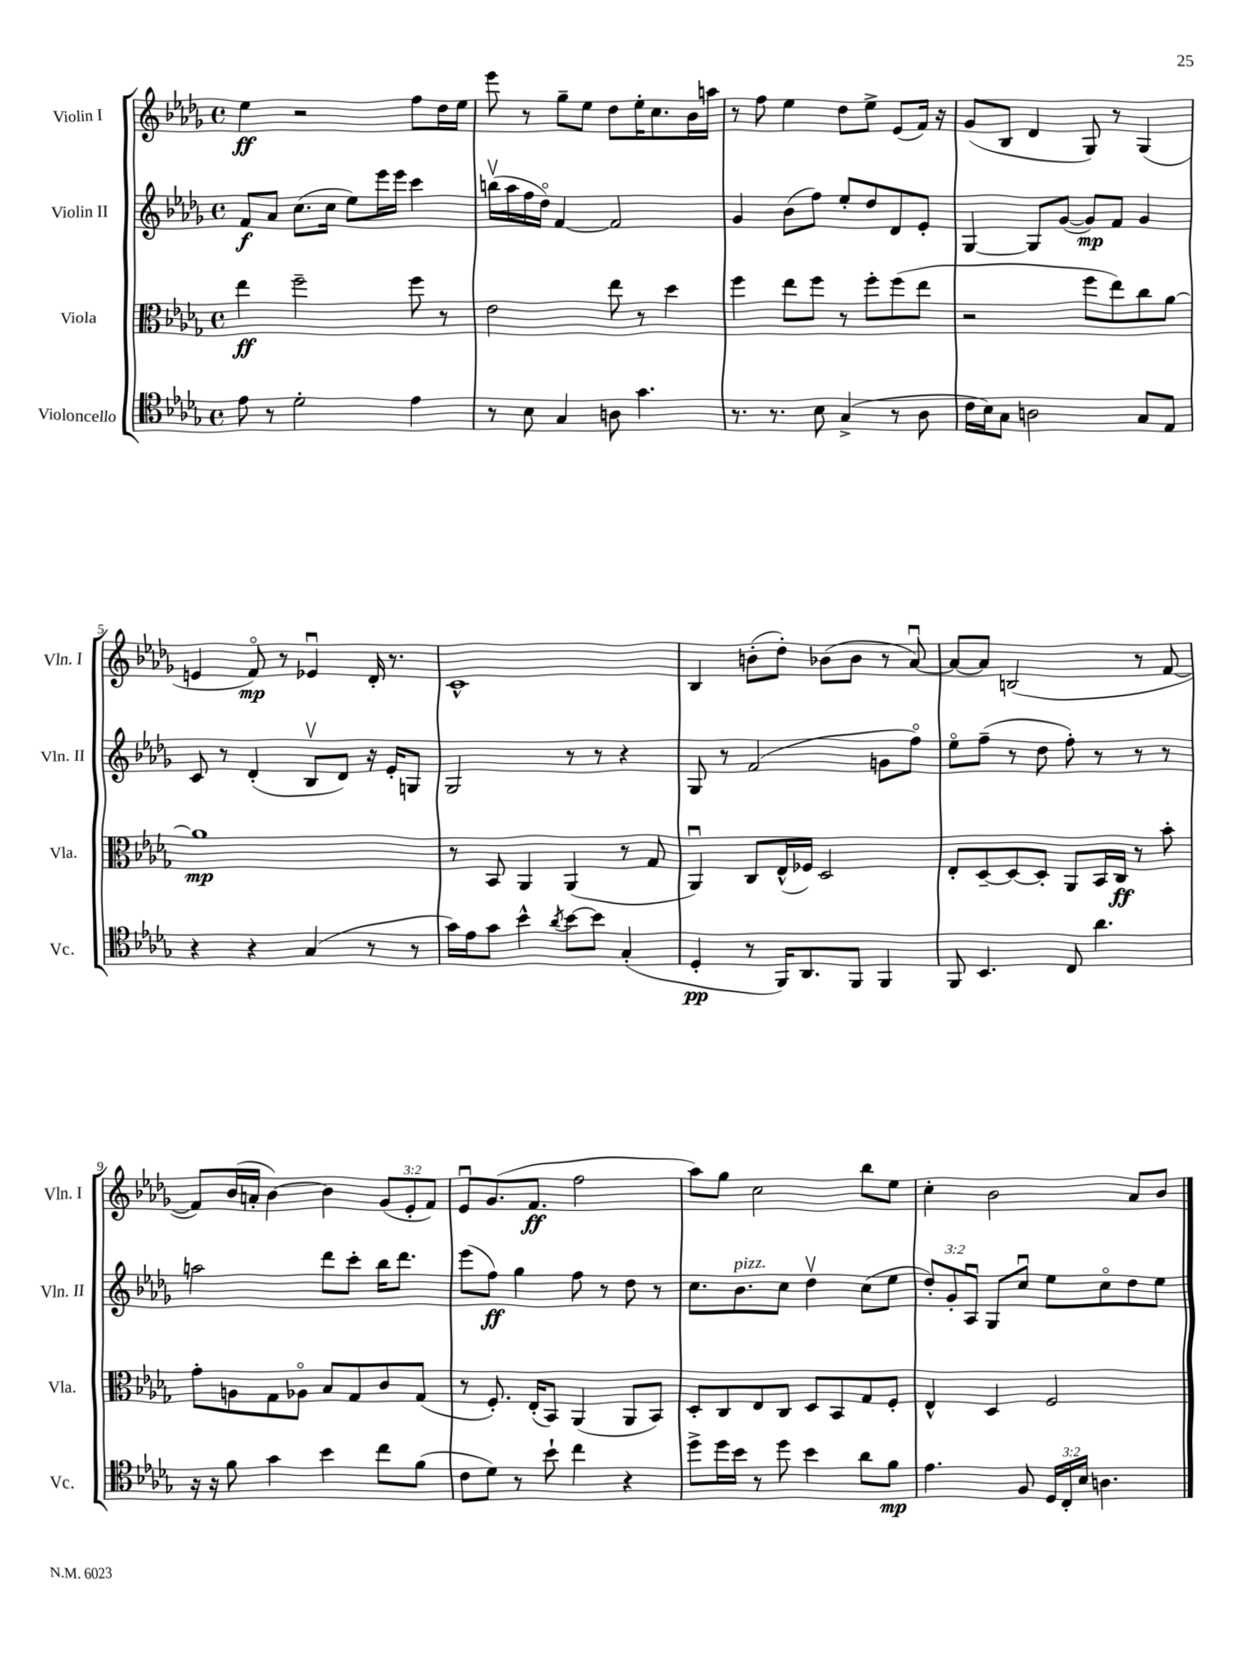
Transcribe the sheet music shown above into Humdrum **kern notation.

**kern	**dynam	**kern	**dynam	**kern	**dynam	**kern	**dynam
*part4	*part4	*part3	*part3	*part2	*part2	*part1	*part1
*staff4	*staff4	*staff3	*staff3	*staff2	*staff2	*staff1	*staff1
*I"Violoncello	*	*I"Viola	*	*I"Violin II	*	*I"Violin I	*
*I'Vc.	*	*I'Vla.	*	*I'Vln. II	*	*I'Vln. I	*
*clefC4	*	*clefC3	*	*clefG2	*	*clefG2	*
*k[b-e-a-d-g-]	*	*k[b-e-a-d-g-]	*	*k[b-e-a-d-g-]	*	*k[b-e-a-d-g-]	*
*M4/4	*	*M4/4	*	*M4/4	*	*M4/4	*
*met(c)	*	*met(c)	*	*met(c)	*	*met(c)	*
=1	=1	=1	=1	=1	=1	=1	=1
8e-\	.	4ee-\	ff	8f/L	f	4ee-\	ff
8r	.	.	.	8a-/J	.	.	.
2d-'\	.	2ff~\	.	(8.cc\L	.	2r	.
.	.	.	.	16cc\Jk	.	.	.
.	.	.	.	8ee-\L)	.	.	.
.	.	.	.	16eee-\L	.	.	.
.	.	.	.	16eee-\JJ	.	.	.
4e-\	.	8ff\	.	4ccc\	.	8ff\L	.
.	.	8r	.	.	.	16dd-\L	.
.	.	.	.	.	.	16ee-\JJ	.
=2	=2	=2	=2	=2	=2	=2	=2
8r	.	2e-\	.	(16bbnv\LL	.	8eee-\	.
.	.	.	.	16aa-\	.	.	.
8B-\	.	.	.	16ff\	.	8r	.
.	.	.	.	16dd-\JJ)	.	.	.
4G-/	.	.	.	[4f/	.	8gg-~\L	.
.	.	.	.	.	.	8ee-\J	.
8An\	.	8ee-\	.	2f/]	.	8dd-\L	.
4.g-\	.	8r	.	.	.	16ee-'\K	.
.	.	.	.	.	.	8.cc\	.
.	.	4dd-\	.	.	.	.	.
.	.	.	.	.	.	16b-\L	.
.	.	.	.	.	.	16aan\JJ	.
=3	=3	=3	=3	=3	=3	=3	=3
8.r	.	4ff\	.	4g-/	.	8r	.
.	.	.	.	.	.	8ff\	.
8.r	.	.	.	.	.	.	.
.	.	8ee-\L	.	(8b-\L	.	4ee-\	.
8B-\	.	8ff\J	.	8ff\J)	.	.	.
(4G-^/	.	8r	.	8ee-'/L	.	8dd-\L	.
.	.	8ff'\L	.	8dd-/	.	8ee-^\J	.
8r	.	(8ff\	.	8d-/	.	(8e-/L	.
8A-\	.	8ee-\J	.	8e-'/J	.	16f/Jk)	.
.	.	.	.	.	.	16r	.
=4	=4	=4	=4	=4	=4	=4	=4
16c\LL	.	2r	.	[4G-/	.	(8g-/L	.
16B-\J)	.	.	.	.	.	.	.
8G-\J	.	.	.	.	.	8B-/J	.
2An\	.	.	.	8G-/L]	.	4d-/	.
.	.	.	.	([8g-/J	.	.	.
.	.	8ff\L	.	8g-/L])	mp	8G-/)	.
.	.	8ee-\)	.	8f/J	.	8r	.
8G-/L	.	8cc\	.	4g-/	.	(4G-/	.
8E-/J	.	[8a-\J	.	.	.	.	.
!!LO:LB:g=z
=5	=5	=5	=5	=5	=5	=5	=5
4r	.	1a-]	mp	8c/	.	4en/	.
.	.	.	.	8r	.	.	.
4r	.	.	.	(4d-'/	.	8f/)	mp
.	.	.	.	.	.	8r	.
(4G-/	.	.	.	8B-v/L	.	4e-Xu/	.
.	.	.	.	8d-/J)	.	.	.
8r	.	.	.	16r	.	16d-'/	.
.	.	.	.	16e-'/KL	.	8.r	.
8r	.	.	.	8Gn/J	.	.	.
=6	=6	=6	=6	=6	=6	=6	=6
16g-\LL)	.	8r	.	2G-/	.	1c^^	.
16e-\J	.	.	.	.	.	.	.
8g-\J	.	8BB-/	.	.	.	.	.
4b-^^\	.	4AA-/	.	.	.	.	.
8qa-/	.	.	.	.	.	.	.
[8b-\L	.	(4AA-/	.	8r	.	.	.
8b-\J]	.	.	.	8r	.	.	.
(4G-'/	.	8r	.	4r	.	.	.
.	.	8G-/	.	.	.	.	.
=7	=7	=7	=7	=7	=7	=7	=7
4D-'/	pp	4AA-u/)	.	8G-/	.	4B-/	.
.	.	.	.	8r	.	.	.
8r	.	8C/L	.	(2f/	.	(8bn'\L	.
16FF/KL)	.	(16E-^^/L	.	.	.	8dd-'\J)	.
8.AA-/	.	16F-X/JJ)	.	.	.	.	.
.	.	2D-/	.	.	.	(8b-X\L	.
8FF/J	.	.	.	.	.	8b-\J	.
4FF/	.	.	.	8gn\L	.	8r	.
.	.	.	.	8ff\J)	.	[8a-u/)	.
=8	=8	=8	=8	=8	=8	=8	=8
8FF/	.	8E-'/L	.	8ee-\L	.	8a-/L_	.
4.BB-/	.	[8D-~/	.	(8ff~\J	.	8a-/J]	.
.	.	8D-/_	.	8r	.	(2Bn/	.
.	.	8D-'/J]	.	8dd-\	.	.	.
8C/	.	8AA-/L	.	8ff'\)	.	.	.
4.a-\	.	16BB-/L	.	8r	.	.	.
.	.	16C/JJ	ff	.	.	.	.
.	.	8r	.	8r	.	8r	.
.	.	8b-'\	.	8r	.	[8f/	.
!!LO:LB:g=z
=9	=9	=9	=9	=9	=9	=9	=9
16r	.	8g-'\L	.	2aan\	.	8f/L])	.
16r	.	.	.	.	.	.	.
8f\	.	8An\	.	.	.	(16b-/L	.
.	.	.	.	.	.	16an'/JJ	.
4g-\	.	8G-\	.	.	.	[4b-\)	.
.	.	8A-X\J	.	.	.	.	.
4b-\	.	8B-/L	.	8ddd-\L	.	4b-\]	.
.	.	8G-/	.	8ccc'\J	.	.	.
8cc\L	.	8c/	.	16bb-\KL	.	(12g-/L	.
.	.	.	.	8.ddd-\J	.	.	.
.	.	.	.	.	.	12e-'/	.
(8f\J	.	(8G-/J	.	.	.	.	.
.	.	.	.	.	.	12f/J)	.
=10	=10	=10	=10	=10	=10	=10	=10
8c\L	.	8r	.	(8eee-\L	.	8e-u/L	.
8d-\J)	.	8.F'/)	.	8ff\J)	ff	(8.g-/	.
8r	.	.	.	4gg-\	.	.	.
.	.	(16E-'/KL	.	.	.	8.f/J	ff
8b-`\	.	8BB-/J)	.	.	.	.	.
4cc\	.	(4AA-/	.	8ff\	.	2ff\	.
.	.	.	.	8r	.	.	.
4r	.	8AA-/L	.	8dd-\	.	.	.
.	.	8BB-/J)	.	8r	.	.	.
=11	=11	=11	=11	=11	=11	=11	=11
8dd-^\L	.	8D-'/L	.	8.cc\L	.	8aa-\L)	.
16dd-\L	.	8C/	.	.	.	8gg-\J	.
!	!	!	!	!LO:TX:a:i:t=pizz.	!	!	!
16b-\JJ	.	.	.	8.b-\	.	.	.
8r	.	8E-/	.	.	.	2cc\	.
8dd-\	.	8C/J	.	8cc\J	.	.	.
4b-\	.	8D-/L	.	4dd-v\	.	.	.
.	.	8BB-/	.	.	.	.	.
8a-\L	.	8G-/	.	(8cc\L	.	8bb-\L	.
8f\J	mp	8F'/J	.	8ee-\J	.	8ee-\J	.
=12	=12	=12	=12	=12	=12	=12	=12
4.e-\	.	4E-^^/	.	12dd-'/L)	.	4cc'\	.
.	.	.	.	12g-'/	.	.	.
.	.	.	.	12A-u/J	.	.	.
.	.	4D-/	.	8G-/L	.	2b-\	.
8F/	.	.	.	8ccu/J	.	.	.
24D-/LL	.	2F/	.	8ee-\L	.	.	.
24C'/	.	.	.	.	.	.	.
24B-/JJ	.	.	.	.	.	.	.
4.An\	.	.	.	8cc\	.	.	.
.	.	.	.	8dd-\	.	8a-/L	.
.	.	.	.	8ee-\J	.	8b-/J	.
==	==	==	==	==	==	==	==
*-	*-	*-	*-	*-	*-	*-	*-
